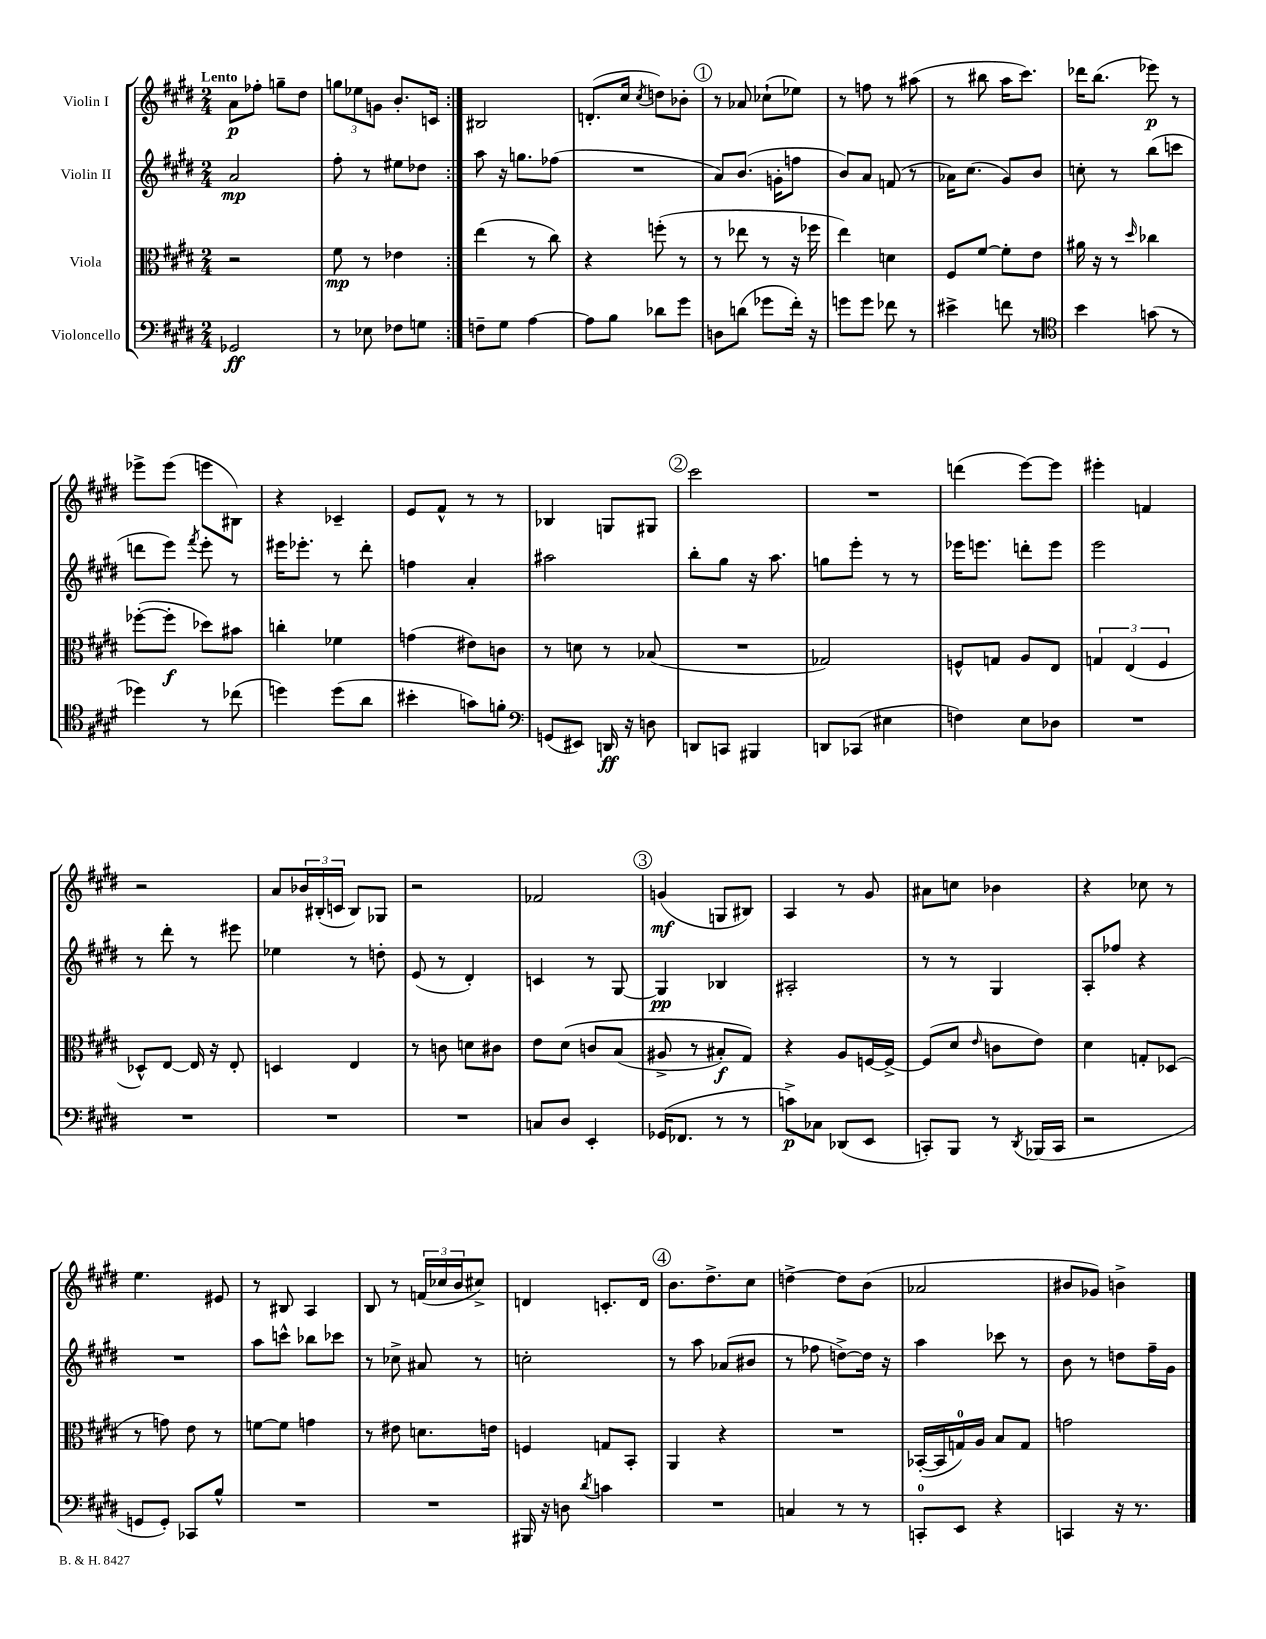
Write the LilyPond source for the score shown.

<<
\new StaffGroup <<
\new Staff = "s0" \with { instrumentName = "Violin I" } {
    \clef treble \key e \major \numericTimeSignature \time 2/4 \tempo "Lento"
    \repeat volta 2 { a'8\p fes''8-. g''8-- dis''8 |
    \tuplet 3/2 { g''8 ees''8 g'8 } b'8.-. c'16 | }
    bis2 |
    d'8.-.( cis''16 \acciaccatura { cis''8 } d''8) bes'8-. |
    \mark \markup { \circle "1" } r8 aes'8 ces''8-!( ees''8) |
    r8 f''8 r8 ais''8( |
    r8 bis''8 a''16 cis'''8.) |
    des'''16 b''8.( ees'''8\p) r8 |
    ees'''8-> ees'''8( e'''8 bis8) |
    r4 ces'4-- |
    e'8 fis'8-^ r8 r8 |
    bes4 g8 gis8 |
    \mark \markup { \circle "2" } cis'''2 |
    R2 |
    d'''4( e'''8~) e'''8 |
    eis'''4-. f'4 |
    r2 |
    a'8 \tuplet 3/2 { bes'16 bis16-.( c'16 } bis8) ges8 |
    r2 |
    fes'2 |
    \mark \markup { \circle "3" } g'4\mf( g8 bis8) |
    a4 r8 gis'8 |
    ais'8 c''8 bes'4 |
    r4 ces''8 r8 |
    e''4. eis'8 |
    r8 bis8 a4 |
    b8 r8 \tuplet 3/2 { f'16( ces''16 b'16 } cis''8->) |
    d'4 c'8.-. d'16 |
    \mark \markup { \circle "4" } b'8. dis''8.-> cis''8 |
    d''4~-> d''8 b'8( |
    aes'2 |
    bis'8 ges'8) b'4-> \bar "|." |
}
\new Staff = "s1" \with { instrumentName = "Violin II" } {
    \clef treble \key e \major \numericTimeSignature \time 2/4
    \repeat volta 2 { a'2\mp |
    fis''8-. r8 eis''8 des''8 | }
    a''8 r16 g''8. fes''8( |
    R2 |
    \mark \markup { \circle "1" } a'8) b'8.( g'16-. f''8 |
    b'8) a'8 f'8( r8 |
    aes'16) cis''8.( gis'8) b'8 |
    c''8-. r8 b''8( c'''8 |
    d'''8 e'''8) \acciaccatura { fis'''8 } e'''8-. r8 |
    eis'''16 ees'''8.-. r8 dis'''8-. |
    f''4 a'4-. |
    ais''2 |
    \mark \markup { \circle "2" } b''8-. gis''8 r16 a''8. |
    g''8 e'''8-. r8 r8 |
    ees'''16 e'''8. d'''8-. e'''8 |
    e'''2 |
    r8 dis'''8-. r8 eis'''8 |
    ees''4 r8 d''8-. |
    e'8( r8 dis'4-.) |
    c'4 r8 gis8~ |
    \mark \markup { \circle "3" } gis4\pp bes4 |
    ais2-. |
    r8 r8 gis4 |
    a8-. fes''8 r4 |
    R2 |
    a''8 c'''8-^ bes''8 ces'''8 |
    r8 ces''8-> ais'8 r8 |
    c''2-. |
    \mark \markup { \circle "4" } r8 a''8 aes'8( bis'8 |
    r8 fes''8 d''8~->) d''16 r16 |
    a''4 ces'''8 r8 |
    b'8 r8 d''8 fis''16-- gis'16 \bar "|." |
}
\new Staff = "s2" \with { instrumentName = "Viola" } {
    \clef alto \key e \major \numericTimeSignature \time 2/4
    \repeat volta 2 { r2 |
    fis'8\mp r8 ees'4 | }
    e''4( r8 cis''8) |
    r4 f''8-.( r8 |
    \mark \markup { \circle "1" } r8 ees''8 r8 r16 fes''16 |
    e''4) d'4 |
    fis8 fis'8~ fis'8-. e'8 |
    ais'16 r16 r8 \grace { dis''16 } ces''4 |
    fes''8~-.( fes''8-.\f des''8) bis'8 |
    c''4-. fes'4 |
    g'4( eis'8) c'8 |
    r8 d'8 r8 bes8( |
    \mark \markup { \circle "2" } R2 |
    ges2) |
    f8-^ g8 a8 e8 |
    \tuplet 3/2 { g4 e4( fis4 } |
    des8-^) e8~ e16 r16 e8-. |
    d4 e4 |
    r8 c'8 d'8 cis'8 |
    e'8 dis'8\( c'8 b8( |
    \mark \markup { \circle "3" } ais8-> r8 bis8-.\f) gis8\) |
    r4 a8 f16~ f16~-> |
    f8( dis'8 \grace { e'16 } c'8 e'8) |
    dis'4 g8-. des8( |
    r8 g'8) e'8 r8 |
    f'8~ f'8 g'4 |
    r8 eis'8 d'8. e'16 |
    f4 g8 b,8-. |
    \mark \markup { \circle "4" } a,4 r4 |
    R2 |
    bes,16~-.( bes,16 g16-0) a16 b8 g8 |
    g'2 \bar "|." |
}
\new Staff = "s3" \with { instrumentName = "Violoncello" } {
    \clef bass \key e \major \numericTimeSignature \time 2/4
    \repeat volta 2 { ges,2\ff |
    r8 ees8 fes8 g8 | }
    f8-- gis8 a4~ |
    a8 b8 des'8 gis'8 |
    \mark \markup { \circle "1" } d8 d'8( ges'8 fis'16-.) r16 |
    g'8 g'8 fes'8 r8 |
    eis'4-> f'8 r8 |
    \clef tenor b'4 g'8( r8 |
    des''4) r8 ces''8( |
    d''4) d''8( a'8 |
    bis'4-. g'8) f'8-. |
    \clef bass g,8( eis,8) d,16\ff r16 d8 |
    \mark \markup { \circle "2" } d,8 c,8 bis,,4 |
    d,8 ces,8( eis4 |
    f4) e8 des8 |
    R2 |
    R2 |
    R2 |
    R2 |
    c8 dis8 e,4-. |
    \mark \markup { \circle "3" } ges,16( fes,8. r8 r8 |
    c'8->\p) ces8 des,8( e,8 |
    c,8-.) b,,8 r8 \acciaccatura { dis,8 } bes,,16( c,16 |
    r2 |
    g,8 g,8-.) ces,8 b8-^ |
    R2 |
    R2 |
    bis,,16 r16 d8 \acciaccatura { dis'8 } c'4 |
    \mark \markup { \circle "4" } R2 |
    c4 r8 r8 |
    c,8-0-. e,8 r4 |
    c,4 r16 r8. \bar "|." |
}
>>
>>
\layout { \context { \Score \remove "Bar_number_engraver" } }
